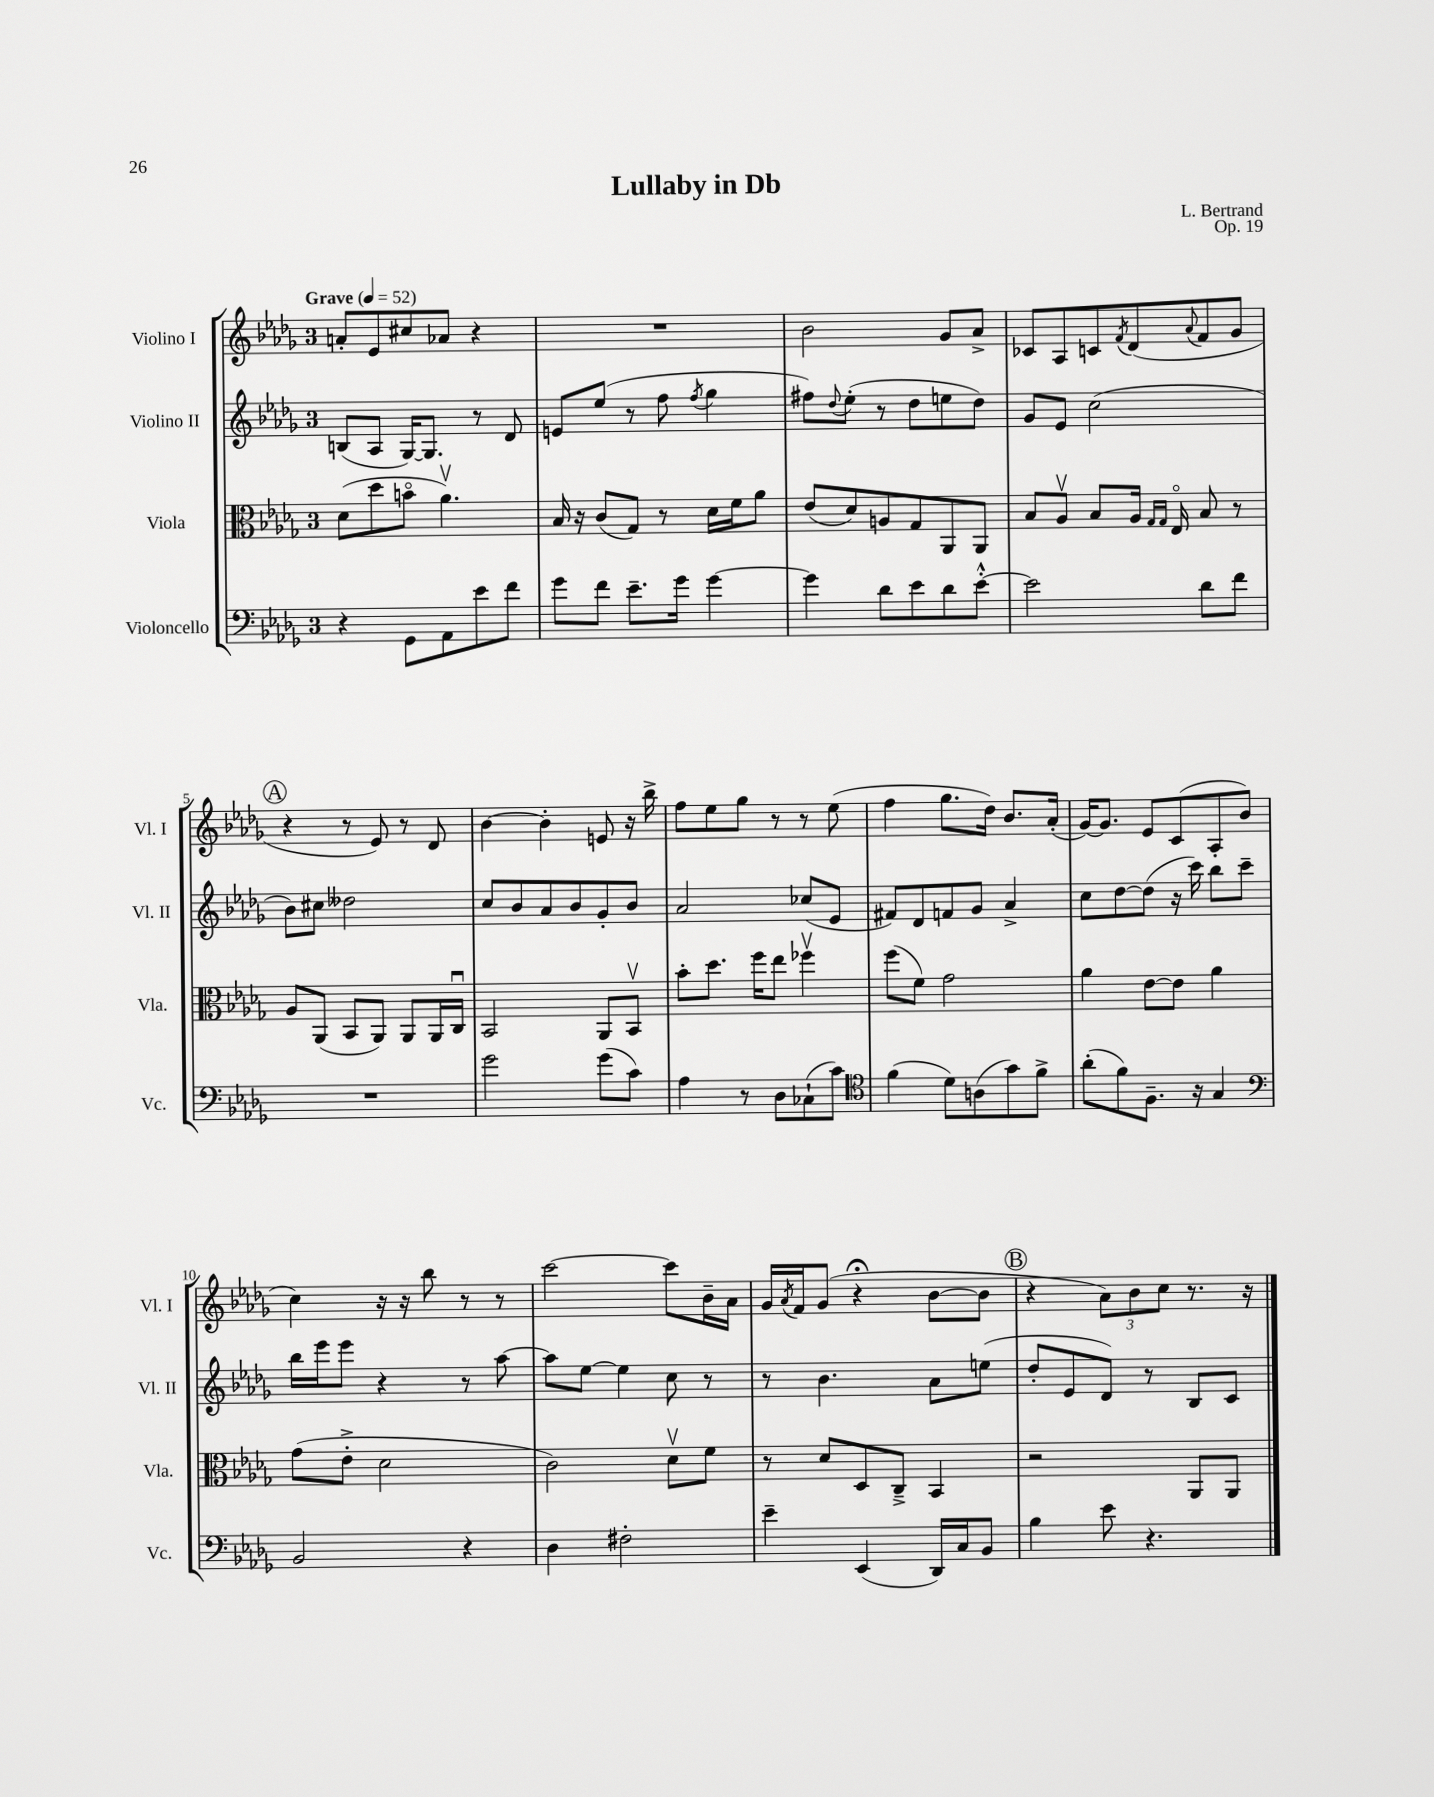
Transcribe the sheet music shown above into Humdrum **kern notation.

**kern	**kern	**kern	**kern
*part4	*part3	*part2	*part1
*staff4	*staff3	*staff2	*staff1
*I"Violoncello	*I"Viola	*I"Violino II	*I"Violino I
*I'Vc.	*I'Vla.	*I'Vl. II	*I'Vl. I
*clefF4	*clefC3	*clefG2	*clefG2
*k[b-e-a-d-g-]	*k[b-e-a-d-g-]	*k[b-e-a-d-g-]	*k[b-e-a-d-g-]
*M3/4	*M3/4	*M3/4	*M3/4
*MM52	*MM52	*MM52	*MM52
=1	=1	=1	=1
!	!	!	!LO:TX:a:B:t=Grave
4r	(8d-\L	(8Bn/L	8an'/L
.	8dd-\	8A-/J	8e-/
8GG-\L	8bn\J	[16G-/KL)	8cc#X/
.	.	8.G-/J]	.
8AA-\	4.a-v\)	.	8a-X/J
8e-\	.	8r	4r
8f\J	.	8d-/	.
=2	=2	=2	=2
8g-\L	16B-/	8en/L	2.r
.	16r	.	.
8f\J	(8c/L	(8ee-/J	.
8.e-~\L	8G-/J)	8r	.
.	8r	8ff\	.
16g-\Jk	.	.	.
.	.	8qff/	.
[4g-\	16d-\LL	4gg-\	.
.	16f\J	.	.
.	8a-\J	.	.
=3	=3	=3	=3
4g-\]	(8e-/L	8ff#X\L)	2b-\
.	.	8qqdd-/	.
.	8d-/)	(8ee-'\J	.
8d-\L	8An/	8r	.
8e-\	8G-/	8dd-\L	.
8d-\	8AA-/	8een\	8g-/L
[8e-'^^\J	8AA-/J	8dd-\J)	8a-^/J
=4	=4	=4	=4
2e-\]	8B-/L	8g-/L	8c-X/L
.	8A-v/J	8e-/J	8A-/
.	8B-/L	(2cc\	8cn/
.	.	.	8qf/
.	16A-/Jk	.	(8d-/
.	16qqG-/LL	.	.
.	16qqG-/JJ	.	.
.	16E-/	.	.
.	.	.	8qqa-/
8d-\L	8B-/	.	8f/
8f\J	8r	.	8g-/J
!!LO:LB:g=z
!!LO:REH:place=s1:t=A
=5	=5	=5	=5
2.r	8A-/L	8b-\L)	4r
.	(8AA-/J	8cc#X\J	.
.	8BB-/L	2dd--X\	8r
.	8AA-/J)	.	8e-/)
.	8AA-/L	.	8r
.	16AA-/L	.	8d-/
.	16Cu/JJ	.	.
=6	=6	=6	=6
2g-\	2BB-/	8cc/L	[4b-\
.	.	8b-/	.
.	.	8a-/	4b-'\]
.	.	8b-/	.
(8g-\L	8AA-/L	8g-'/	8en/
8c\J)	8BB-v/J	8b-/J	16r
.	.	.	16bb-^\
=7	=7	=7	=7
4A-\	8b-'\L	2a-/	8ff\L
.	8.dd-\J	.	8ee-\
8r	.	.	8gg-\J
.	16ff\KL	.	.
8D-\L	8ee-\J	.	8r
(8C-X`\	4ff-Xv\	(8cc-X/L	8r
8c\J)	.	8e-/J	(8ee-\
=8	=8	=8	=8
*clefC4	*	*	*
(4f\	(8ff\L	8f#X/L)	4ff\
.	8f\J)	8d-/	.
8d-\L)	2g-\	8fn/	8.gg-\L
(8An\	.	8g-/J	.
.	.	.	16dd-\Jk)
8g-\)	.	4a-^/	8.b-/L
8f^\J	.	.	.
.	.	.	(16a-'/Jk
=9	=9	=9	=9
(8a-'\L	4a-\	8cc\L	[16g-/KL)
.	.	.	8.g-/J]
8f\)	.	[8dd-\	.
8.F~\J	[8e-\L	(8dd-\J]	8e-/L
.	8e-\J]	16r	(8c/
16r	.	16ccc\)	.
4G-/	4a-\	8bb-\L	8A-'/
.	.	8ccc~\J	8b-/J
!!LO:LB:g=z
=10	=10	=10	=10
*clefF4	*	*	*
2BB-/	(8g-\L	16bb-\LL	4cc\)
.	.	16eee-\J	.
.	8e-'^\J	8eee-\J	.
.	2d-\	4r	16r
.	.	.	16r
.	.	.	8bb-\
4r	.	8r	8r
.	.	[8aa-\	8r
=11	=11	=11	=11
4D-\	2c\)	8aa-\L]	[2ccc\
.	.	[8ee-\J	.
2F#X'\	.	4ee-\]	.
.	8d-v\L	8cc\	8ccc\L]
.	8f\J	8r	16b-~\L
.	.	.	16a-\JJ
=12	=12	=12	=12
4e-~\	8r	8r	16g-/LL
.	.	.	8qa-/
.	.	.	16f/J
.	8d-/L	4.b-\	(8g-/J
(4EE-/	8D-/	.	4r;<
.	8C~^/J	.	.
16DD-/LL)	4BB-/	8a-\L	[8b-\L
16C/J	.	.	.
8BB-/J	.	(8een\J	8b-\J]
!!LO:REH:place=s1:t=B
=13	=13	=13	=13
4B-\	2r	8dd-'/L	4r
.	.	8e-/	.
8e-\	.	8d-/J)	12a-\L)
.	.	.	12b-\
4.r	.	8r	.
.	.	.	12cc\J
.	8AA-/L	8B-/L	8.r
.	8AA-/J	8c/J	.
.	.	.	16r
==	==	==	==
*-	*-	*-	*-
